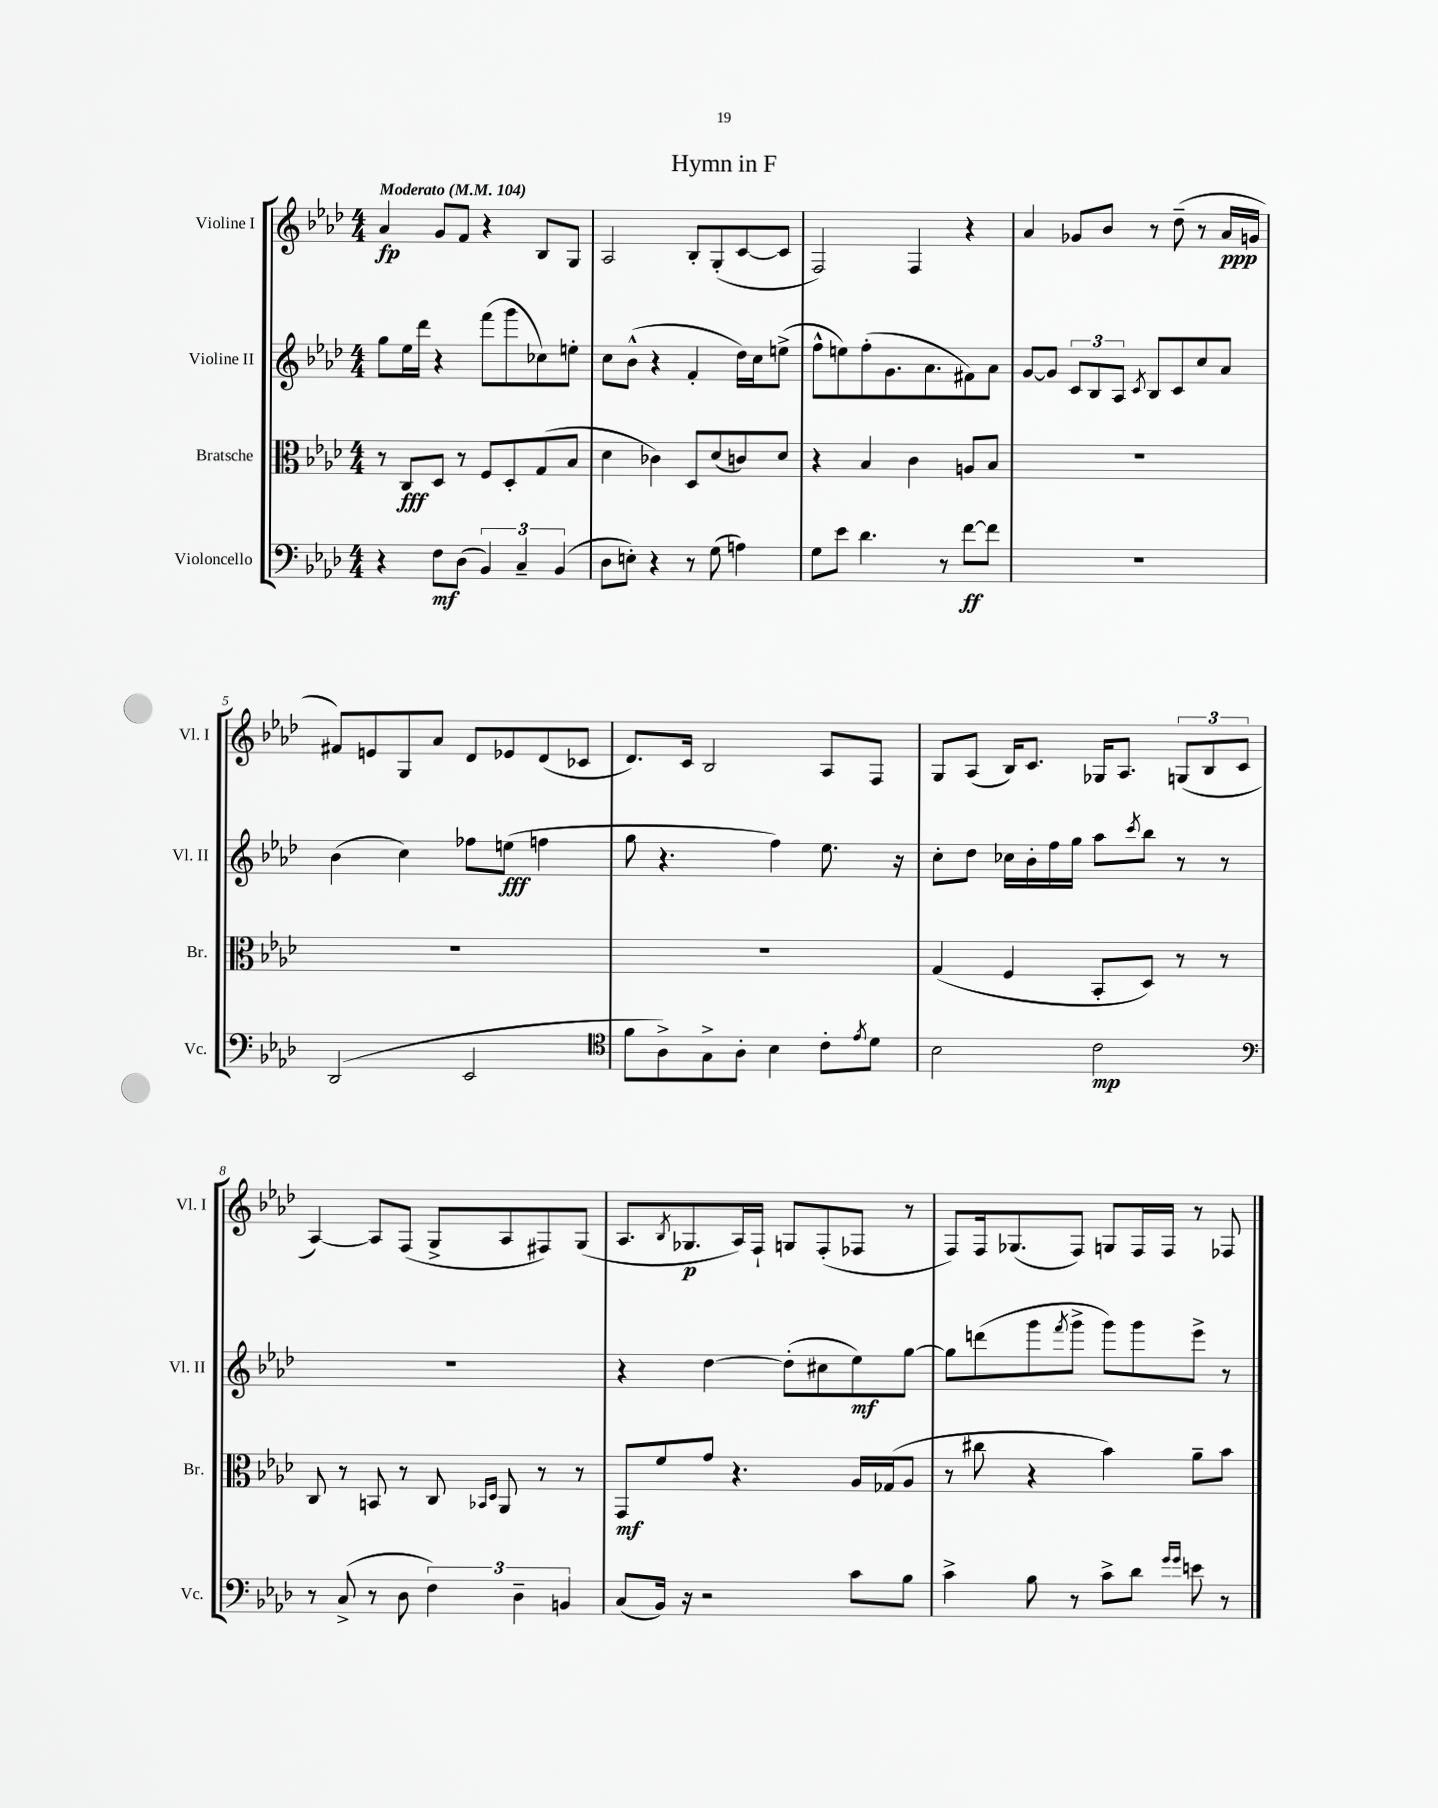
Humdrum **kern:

**kern	**dynam	**kern	**dynam	**kern	**dynam	**kern	**dynam
*part4	*part4	*part3	*part3	*part2	*part2	*part1	*part1
*staff4	*staff4	*staff3	*staff3	*staff2	*staff2	*staff1	*staff1
*I"Violoncello	*	*I"Bratsche	*	*I"Violine II	*	*I"Violine I	*
*I'Vc.	*	*I'Br.	*	*I'Vl. II	*	*I'Vl. I	*
*clefF4	*	*clefC3	*	*clefG2	*	*clefG2	*
*k[b-e-a-d-]	*	*k[b-e-a-d-]	*	*k[b-e-a-d-]	*	*k[b-e-a-d-]	*
*M4/4	*	*M4/4	*	*M4/4	*	*M4/4	*
*MM104	*	*MM104	*	*MM104	*	*MM104	*
=1	=1	=1	=1	=1	=1	=1	=1
!	!	!	!	!	!	!LO:TX:a:B:t=Moderato	!
4r	.	8r	.	8gg\L	.	4a-/	fp
.	.	8C/L	fff	16ee-\L	.	.	.
.	.	.	.	16ddd-\JJ	.	.	.
8F\L	mf	8D-/J	.	4r	.	8g/L	.
(8D-\J	.	8r	.	.	.	8f/J	.
6BB-/)	.	8F/L	.	(8fff\L	.	4r	.
.	.	8D-'/	.	8ggg\	.	.	.
6C~/	.	.	.	.	.	.	.
.	.	(8G/	.	8cc-X\)	.	8B-/L	.
(6BB-/	.	.	.	.	.	.	.
.	.	8B-/J	.	8een'\J	.	8G/J	.
=2	=2	=2	=2	=2	=2	=2	=2
8D-\L	.	4d-\	.	8cc\L	.	2A-/	.
8En'\J)	.	.	.	(8b-^^\J	.	.	.
4r	.	4c-X\)	.	4r	.	.	.
8r	.	8D-/L	.	4f'/	.	8B-'/L	.
(8G\	.	(8d-/	.	.	.	(8G'/	.
4An\)	.	8cn/)	.	16dd-\LL)	.	[8c/	.
.	.	.	.	16cc\J	.	.	.
.	.	8d-/J	.	(8een^\J	.	8c/J]	.
=3	=3	=3	=3	=3	=3	=3	=3
8G\L	.	4r	.	8ff^^\L	.	2F/)	.
8e-\J	.	.	.	8een\)	.	.	.
4.d-\	.	4B-/	.	(8ff'\	.	.	.
.	.	.	.	8.g\	.	.	.
.	.	4c\	.	.	.	4F/	.
.	.	.	.	8.a-\	.	.	.
8r	.	.	.	.	.	.	.
[8f\L	ff	8An/L	.	8f#X\)	.	4r	.
8f\J]	.	8B-/J	.	8a-\J	.	.	.
=4	=4	=4	=4	=4	=4	=4	=4
1r	.	1r	.	[8g/L	.	4a-/	.
.	.	.	.	8g/J]	.	.	.
.	.	.	.	12c/L	.	8g-X/L	.
.	.	.	.	12B-/	.	.	.
.	.	.	.	.	.	8b-/J	.
.	.	.	.	12A-/J	.	.	.
.	.	.	.	8qc/	.	.	.
.	.	.	.	8B-/L	.	8r	.
.	.	.	.	8c/	.	(8dd-~\	.
.	.	.	.	8cc/	.	8r	.
.	.	.	.	8a-/J	.	16a-/LL	ppp
.	.	.	.	.	.	16gn/JJ	.
!!LO:LB:g=z
=5	=5	=5	=5	=5	=5	=5	=5
(2DD-/	.	1r	.	(4b-\	.	8f#X/L)	.
.	.	.	.	.	.	8en/	.
.	.	.	.	4cc\)	.	8G/	.
.	.	.	.	.	.	8a-/J	.
2EE-/	.	.	.	8ff-X\L	.	8d-/L	.
.	.	.	.	(8een\J	fff	8e-X/	.
.	.	.	.	4ffn\	.	(8d-/	.
.	.	.	.	.	.	8c-X/J	.
=6	=6	=6	=6	=6	=6	=6	=6
*clefC4	*	*	*	*	*	*	*
8f\L	.	1r	.	8gg\	.	8.d-/L)	.
8A-^\)	.	.	.	4.r	.	.	.
.	.	.	.	.	.	16c/Jk	.
8G^\	.	.	.	.	.	2B-/	.
8A-'\J	.	.	.	.	.	.	.
4B-\	.	.	.	4ff\)	.	.	.
8c'\L	.	.	.	8.ee-\	.	8A-/L	.
8qe-/	.	.	.	.	.	.	.
8d-\J	.	.	.	.	.	8F/J	.
.	.	.	.	16r	.	.	.
=7	=7	=7	=7	=7	=7	=7	=7
2B-\	.	(4G/	.	8cc'\L	.	8G/L	.
.	.	.	.	8dd-\J	.	(8A-/J	.
.	.	4F/	.	16cc-X\LL	.	16B-/KL)	.
.	.	.	.	16b-'\	.	8.c/J	.
.	.	.	.	16ff\	.	.	.
.	.	.	.	16gg\JJ	.	.	.
2c\	mp	8BB-'/L	.	8aa-\L	.	16G-X/KL	.
.	.	.	.	.	.	8.A-/J	.
.	.	.	.	8qccc/	.	.	.
.	.	8D-/J)	.	8bb-\J	.	.	.
.	.	8r	.	8r	.	(12Gn/L	.
.	.	.	.	.	.	12B-/	.
.	.	8r	.	8r	.	.	.
.	.	.	.	.	.	12c/J	.
!!LO:LB:g=z
=8	=8	=8	=8	=8	=8	=8	=8
*clefF4	*	*	*	*	*	*	*
8r	.	8C/	.	1r	.	[4A-/)	.
(8C^/	.	8r	.	.	.	.	.
8r	.	8BBn/	.	.	.	8A-/L]	.
8D-\	.	8r	.	.	.	(8F/J	.
6F\)	.	8C/	.	.	.	8G^/L	.
.	.	16qqBB-X/LL	.	.	.	.	.
.	.	16qqD-/JJ	.	.	.	.	.
.	.	8AA-/	.	.	.	8A-/	.
6D-~\	.	.	.	.	.	.	.
.	.	8r	.	.	.	8F#X/)	.
6BBn/	.	.	.	.	.	.	.
.	.	8r	.	.	.	(8G/J	.
=9	=9	=9	=9	=9	=9	=9	=9
(8C/L	.	8GG/L	mf	4r	.	8.A-/L	.
16BB-/Jk)	.	8f/	.	.	.	.	.
.	.	.	.	.	.	8qB-/	.
16r	.	.	.	.	.	8.G-X/	p
2r	.	8g/J	.	[4dd-\	.	.	.
.	.	4.r	.	.	.	16A-/L)	.
.	.	.	.	.	.	16F`/JJ	.
.	.	.	.	(8dd-'\L]	.	8Gn/L	.
.	.	.	.	8cc#X\	.	(8F'/	.
8c\L	.	16A-/LL	.	8ee-\)	mf	8F-X/J	.
.	.	(16G-X/J	.	.	.	.	.
8B-\J	.	8A-/J	.	[8gg\J	.	8r	.
=10	=10	=10	=10	=10	=10	=10	=10
4c^\	.	8r	.	8gg\L]	.	8F/L)	.
.	.	8cc#X\	.	(8dddn\	.	16F/k	.
.	.	.	.	.	.	(8.G-X/	.
8B-\	.	4r	.	8ggg\	.	.	.
.	.	.	.	8qfff/	.	.	.
8r	.	.	.	8ggg^\J	.	8F/J)	.
8c^\L	.	4b-\)	.	8ggg\L)	.	8Gn/L	.
8d-\J	.	.	.	8ggg\	.	16F/L	.
.	.	.	.	.	.	16F/JJ	.
16qqg/LL	.	.	.	.	.	.	.
16qqg/JJ	.	.	.	.	.	.	.
8en\	.	8a-~\L	.	8eee-^\J	.	8r	.
8r	.	8b-\J	.	8r	.	8F-X/	.
==	==	==	==	==	==	==	==
*-	*-	*-	*-	*-	*-	*-	*-
